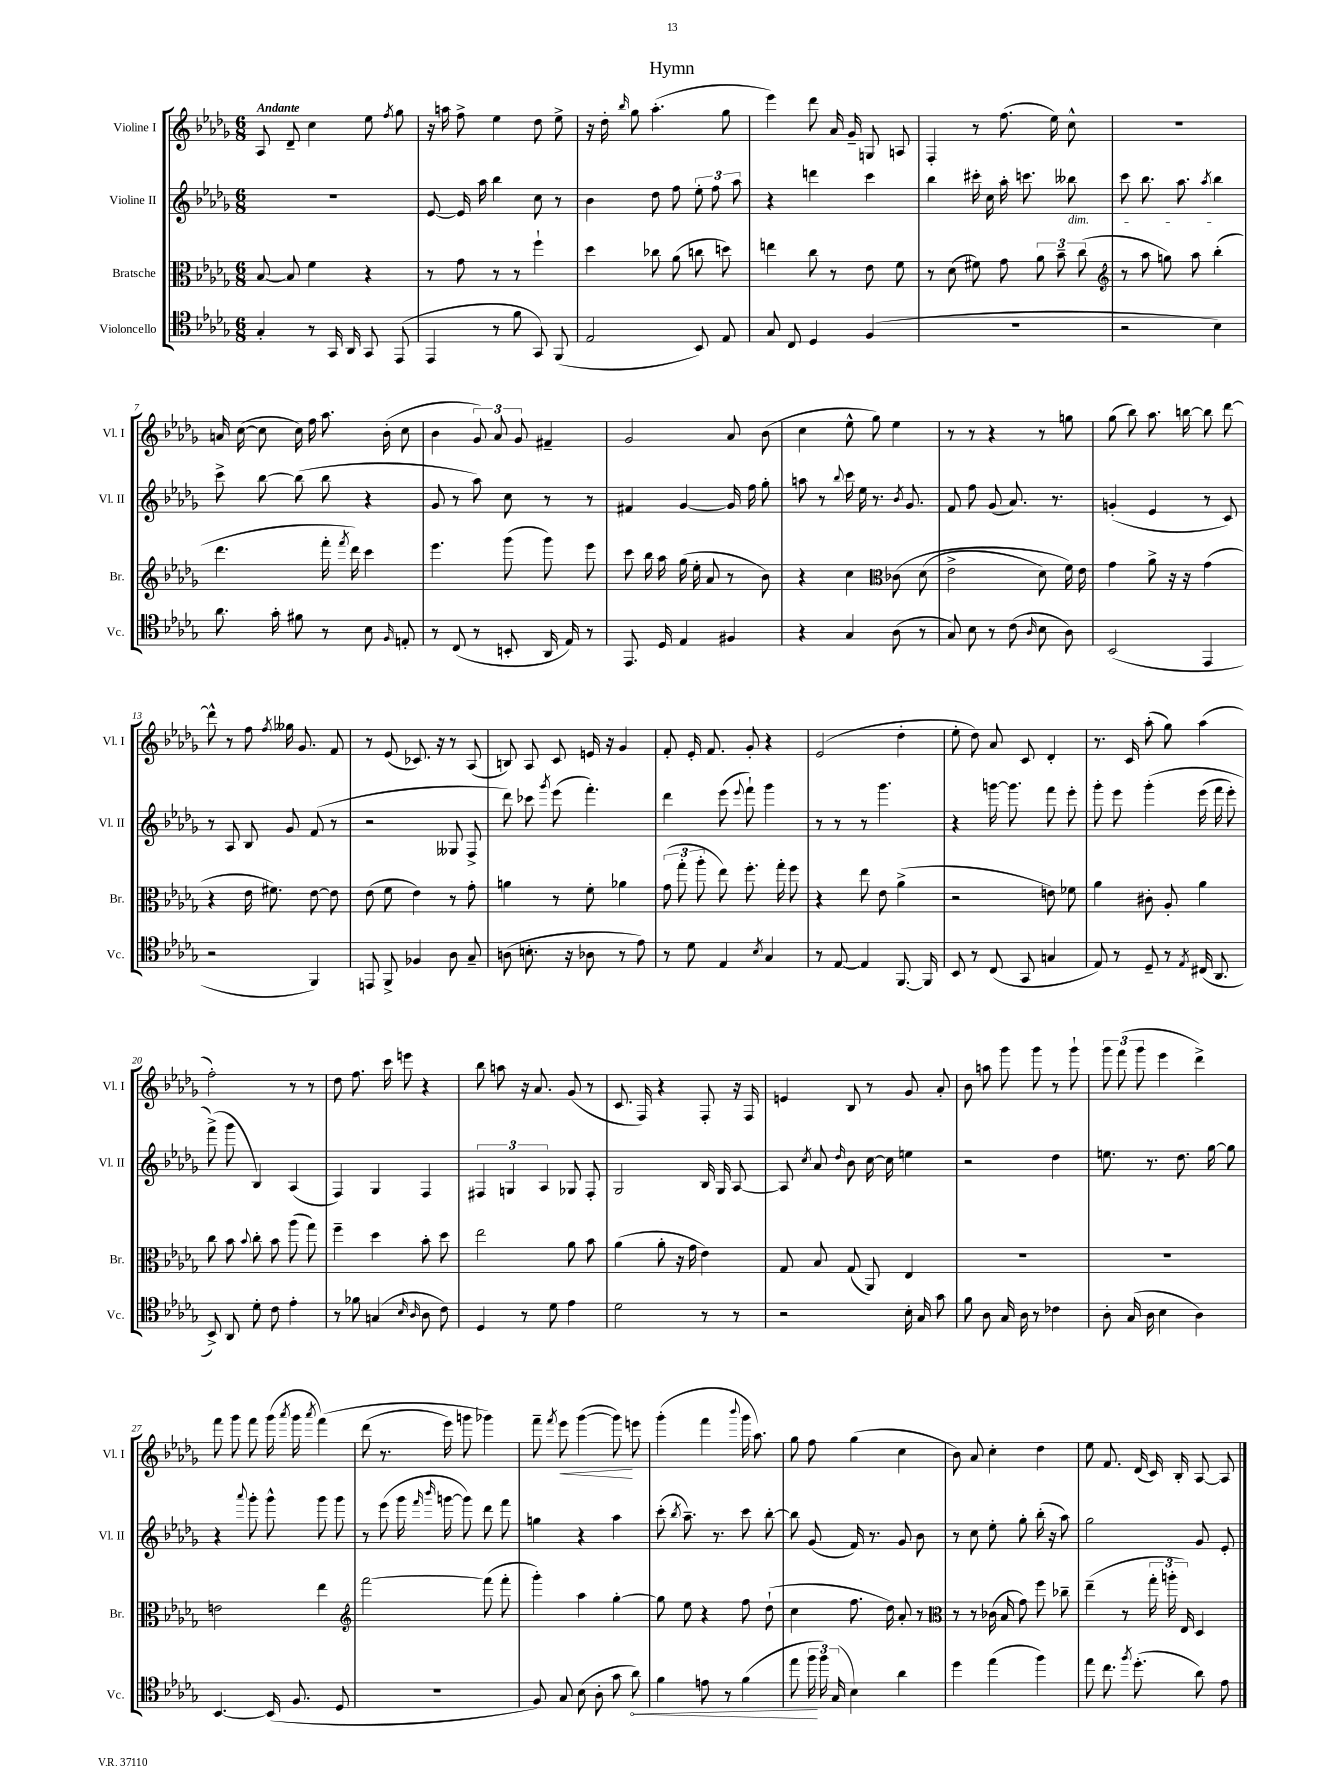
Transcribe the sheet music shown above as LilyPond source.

\header { title = "Hymn" }
<<
\new StaffGroup <<
\new Staff = "s0" \with { instrumentName = "Violine I" shortInstrumentName = "Vl. I" } {
    \clef treble \key des \major \numericTimeSignature \time 6/8 \tempo "Andante"
    \autoBeamOff aes8 des'8-- c''4 ees''8 \acciaccatura { f''8 } ges''8 |
    r16 a''16 f''8-> ees''4 des''8 ees''8-> |
    r16 des''16-. \grace { bes''16 } ges''8 aes''4.-.( ges''8 |
    ees'''4) des'''8 aes'16 ges'16-- g8 a8 |
    f4-. r8 f''8.( ees''16) c''8-^ |
    R2. |
    a'16 c''16~( c''8 c''16) f''16 aes''8. bes'16-.( c''8 |
    bes'4 \tuplet 3/2 { ges'8) aes'8 ges'8 } fis'4-- |
    ges'2 aes'8 bes'8( |
    c''4 ees''8-^ ges''8) ees''4 |
    r8 r8 r4 r8 g''8 |
    ges''8( bes''8) aes''8. b''16~ b''8 des'''8~ |
    des'''8-^ r8 f''8 \acciaccatura { f''8 } geses''16 ges'8. f'8 |
    r8 ees'8( ces'8.) r16 r8 aes8( |
    b8) aes8 c'8 e'16 r16 ges'4 |
    f'8-. ees'16-. f'8. ges'8-. r4 |
    ees'2( des''4-. |
    ees''8-. des''8) aes'8 c'8 des'4-. |
    r8. c'16 aes''8-.( ges''8) aes''4( |
    f''2-.) r8 r8 |
    des''8 f''8. c'''16 e'''8 r4 |
    bes''8 a''8 r16 aes'8. ges'8( r8 |
    c'8. f16) r4 f8-. r16 f16 |
    e'4 bes8 r8 ges'8 aes'8-. |
    bes'8 a''8 ges'''8 ges'''8 r8 ges'''8-! |
    \tuplet 3/2 { ges'''8 f'''8( ges'''8 } ees'''4 des'''4->) |
    f'''8 ges'''8 f'''8 ges'''16( \acciaccatura { aes'''8 } ges'''16 \acciaccatura { aes'''8 } f'''4)\( |
    des'''8( r8. ees'''16) g'''8 ges'''4\) |
    f'''8-- \acciaccatura { f'''8 } ees'''8\< ges'''4~( ges'''8\!) e'''8 |
    ges'''4-.( f'''4 \appoggiatura { bes'''8 } ges'''16 aes''8.) |
    ges''8 f''8 ges''4( c''4 |
    bes'8) aes'8 c''4-. des''4 |
    ees''8 f'8. des'16( c'16) bes16-. aes8~ aes8 \bar "|." |
}
\new Staff = "s1" \with { instrumentName = "Violine II" shortInstrumentName = "Vl. II" } {
    \clef treble \key des \major \numericTimeSignature \time 6/8
    \autoBeamOff R2. |
    ees'8~ ees'16 aes''16 bes''4 c''8 r8 |
    bes'4 des''8 f''8 \tuplet 3/2 { ees''8-. f''8 aes''8 } |
    r4 d'''4 c'''4 |
    bes''4 cis'''16-. c''16 aes''16-. c'''8. beses''8\dim |
    c'''8 bes''8. aes''8. \acciaccatura { aes''8 } bes''4\! |
    c'''8-> bes''8~ bes''8( bes''8 r4 |
    ges'8 r8 aes''8) c''8 r8 r8 |
    fis'4 ges'4~ ges'16 f''16 ges''8-. |
    a''8 r8 \appoggiatura { bes''8 } c'''16 ees''16 r8. \acciaccatura { bes'8 } ges'8. |
    f'8 f''8 ges'8( aes'8.) r8. |
    g'4-.( ees'4 r8 c'8) |
    r8 aes8 bes8 ges'8 f'8( r8 |
    r2 geses8 f8-> |
    des'''8) ces'''8 \acciaccatura { ges'''8 } ees'''8( f'''4.-.) |
    des'''4 ees'''8( \appoggiatura { ees'''8 } f'''8-!) ges'''4 |
    r8 r8 r8 ges'''4. |
    r4 g'''16~ g'''8. f'''8 ees'''8-. |
    ges'''8-. ees'''8 ges'''4-.\( ees'''16( f'''16 ees'''8-.) |
    f'''8->(\) ges'''8 bes4) aes4( |
    f4) ges4 f4 |
    \tuplet 3/2 { fis4 g4 aes4 } ges8 fis8-. |
    ges2 bes16 ges16 aes8~ |
    aes8 \acciaccatura { c''8 } aes'8 \grace { des''16 } bes'8 c''16~ c''16 e''4 |
    r2 des''4 |
    e''8. r8. des''8. ges''16~ ges''8 |
    r4 \appoggiatura { aes'''8 } ges'''8-. ges'''8-^ ges'''8 ges'''8 |
    r8 ees'''8( ges'''16 \grace { f'''16 bes'''16 } g'''16~ g'''8) des'''8 f'''8 |
    g''4 r4 aes''4 |
    c'''8-.( \acciaccatura { bes''8 } aes''8.--) r8. c'''8 bes''8~-. |
    bes''8 ges'8( f'16) r8. ges'8 bes'8 |
    r8 c''8 ees''8-. ges''8-. bes''16-.( r16 aes''8) |
    ges''2 ges'8 ees'8-. \bar "|." |
}
\new Staff = "s2" \with { instrumentName = "Bratsche" shortInstrumentName = "Br." } {
    \clef alto \key des \major \numericTimeSignature \time 6/8
    \autoBeamOff bes8~ bes8 f'4 r4 |
    r8 ges'8 r8 r8 f''4-! |
    des''4 ces''8 aes'8( c''8 d''8) |
    e''4 c''8 r8 ees'8 f'8 |
    r8 des'8( fis'8) ges'8 \tuplet 3/2 { aes'8 bes'8-- c''8( } |
    \clef treble r8 aes''8 g''8) aes''8 bes''4-.( |
    des'''4. f'''16-. \acciaccatura { f'''8 } des'''16) c'''4 |
    ees'''4. ges'''8( ges'''8) ees'''8 |
    c'''8 bes''16 aes''16 ges''16( ees''16-. aes'8 r8 bes'8) |
    r4 c''4 \clef alto ces'8\( des'8( |
    ees'2-> des'8) f'16\) ees'16 |
    ges'4 aes'8-> r16 r16 ges'4( |
    r4 ees'16 fis'8.) ees'8~ ees'8 |
    ees'8( f'8 ees'4) r8 ges'8-. |
    a'4 r8 f'8-. aes'4 |
    \tuplet 3/2 { ges'8( ges''8-. aes''8-. } ees''8) f''8.-. ges''16-. f''8 |
    r4 ees''8 ees'8 aes'4->( |
    r2 e'8) fes'8 |
    aes'4 cis'8-. aes8-. aes'4 |
    c''8 bes'8 \appoggiatura { bes'8 } c''8-. bes'8 aes''8( ges''8) |
    f''4-- des''4 bes'8-. des''8 |
    ees''2 aes'8 bes'8 |
    aes'4( aes'8-. r16 ges'16 ees'4) |
    ges8 bes8 ges8( aes,8) ees4 |
    R2. |
    R2. |
    e'2 ees''4 |
    \clef treble f'''2~ f'''8( f'''8-. |
    ges'''4-.) aes''4 ges''4~-. |
    ges''8 ees''8 r4 f''8 des''8-!( |
    c''4 f''8. des''16) aes'8-. r8 |
    \clef alto r8 r8 ces'16( bes16 ges'8) f''8 ces''8-- |
    ees''4--( r8 \tuplet 3/2 { ges''16-. a''16-. ees16) } des4 \bar "|." |
}
\new Staff = "s3" \with { instrumentName = "Violoncello" shortInstrumentName = "Vc." } {
    \clef tenor \key des \major \numericTimeSignature \time 6/8
    \autoBeamOff ges4-. r8 ges,16 aes,16 ges,8 ees,8( |
    ees,4 r8 f'8 ges,8) f,8( |
    ees2 bes,8) ees8 |
    ges8 c8 des4 f4( |
    R2. |
    r2 bes4) |
    aes'8. ges'16-. fis'8 r8 bes8 \grace { f16 } e8-. |
    r8 c8( r8 b,8-. aes,16 ees16) r8 |
    ees,8. des16 ees4 fis4 |
    r4 ges4 aes8( r8 |
    ges8) bes8 r8 c'8( \grace { aes16 } bes8 aes8) |
    bes,2( ees,4 |
    r2 f,4) |
    e,8 f,8-> fes4 aes8 ges8-- |
    a8( b8.-. r16 aes8 r8 ees'8) |
    r8 des'8 ees4 \acciaccatura { bes8 } ges4 |
    r8 ees8~ ees4 f,8.~ f,16 |
    bes,8 r8 c8( ges,8 g4 |
    ees8) r8 des8-- r8 \acciaccatura { ees8 } cis16( aes,8. |
    bes,8->) aes,8 des'8-. c'8 ees'4-. |
    r8 fes'8 g4( \grace { bes16 aes16 } aes8 c'8) |
    des4 r8 des'8 ees'4 |
    des'2 r8 r8 |
    r2 bes16-. ges16 ges'8 |
    f'8 aes8 ges16 aes16 r8 ces'4 |
    aes8-. ges16( aes16 bes4 aes4) |
    bes,4.~ bes,16( f8. des8 |
    R2. |
    f8) ges8 bes8( aes8-. ges'8 \once \override Hairpin.circled-tip = ##t aes'8\<) |
    f'4 e'8 r8 f'4( |
    ees''8 \tuplet 3/2 { f''16\! f''16) ges16( } bes4) aes'4 |
    des''4 ees''4( f''4) |
    ees''8 c''8. \acciaccatura { f''8 } des''8.-.( aes'8) ees'8 \bar "|." |
}
>>
>>
